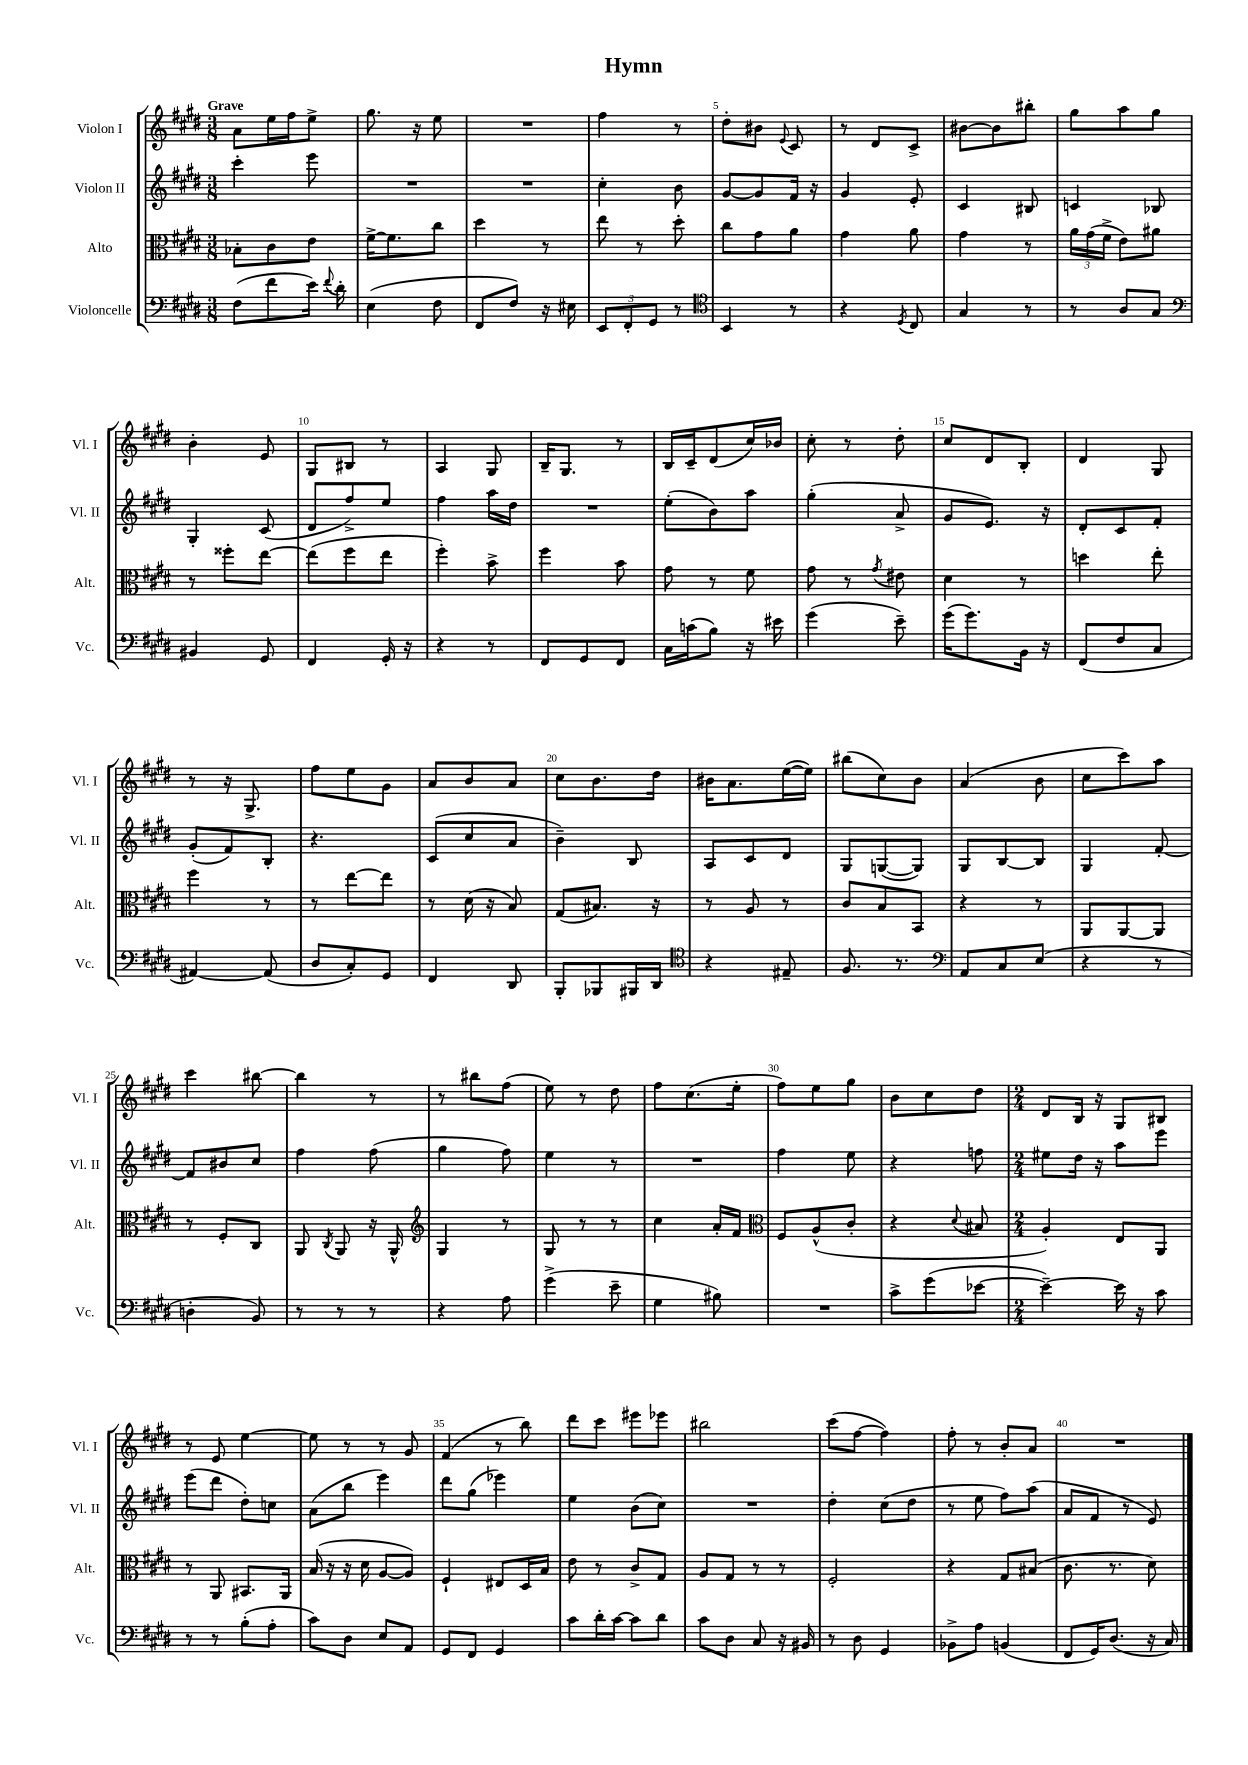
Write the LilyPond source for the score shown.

\header { title = "Hymn" }
<<
\new StaffGroup <<
\new Staff = "s0" \with { instrumentName = "Violon I" shortInstrumentName = "Vl. I" } {
    \clef treble \key e \major \numericTimeSignature \time 3/8 \tempo "Grave"
    \autoBeamOff a'8[ e''16 fis''16 e''8]-> |
    gis''8. r16 e''8 |
    R4. |
    fis''4 r8 |
    dis''8[-. bis'8] \appoggiatura { e'8 } cis'8 |
    r8 dis'8[ cis'8]-> |
    bis'8[~ bis'8 bis''8]-. |
    gis''8[ a''8 gis''8] |
    b'4-. e'8 |
    gis8[ bis8] r8 |
    a4 gis8 |
    b16[-- gis8.] r8 |
    b16[ cis'16-- dis'8( cis''16) bes'16] |
    cis''8-. r8 dis''8-. |
    cis''8[ dis'8 b8]-. |
    dis'4 gis8 |
    r8 r16 gis8.-> |
    fis''8[ e''8 gis'8] |
    a'8[ b'8 a'8] |
    cis''8[ b'8. dis''16] |
    bis'16[ a'8. e''16~( e''16]) |
    bis''8[( cis''8) b'8] |
    a'4( b'8 |
    cis''8[ cis'''8) a''8] |
    cis'''4 bis''8~ |
    bis''4 r8 |
    r8 bis''8[ fis''8]( |
    e''8) r8 dis''8 |
    fis''8[ cis''8.( e''16]-. |
    fis''8[) e''8 gis''8] |
    b'8[ cis''8 dis''8] |
    \numericTimeSignature \time 2/4 dis'8[ b16] r16 gis8[ bis8] |
    r8 e'8 e''4~ |
    e''8 r8 r8 gis'8 |
    fis'4( r8 b''8) |
    dis'''8[ cis'''8] eis'''8[ ees'''8] |
    bis''2 |
    cis'''8[( fis''8]~ fis''4) |
    fis''8-. r8 b'8[-. a'8] |
    R2 \bar "|." |
}
\new Staff = "s1" \with { instrumentName = "Violon II" shortInstrumentName = "Vl. II" } {
    \clef treble \key e \major \numericTimeSignature \time 3/8
    \autoBeamOff cis'''4-. e'''8 |
    R4. |
    R4. |
    cis''4-. b'8 |
    gis'8[~ gis'8 fis'16] r16 |
    gis'4 e'8-. |
    cis'4 bis8 |
    c'4 bes8 |
    gis4-. cis'8( |
    dis'8[ fis''8->) e''8] |
    fis''4 a''16[ dis''16] |
    R4. |
    e''8[-.( b'8) a''8] |
    gis''4-.( a'8-> |
    gis'8[ e'8.]) r16 |
    dis'8[-. cis'8 fis'8]-. |
    gis'8[-.( fis'8) b8]-. |
    r4. |
    cis'8[( cis''8 a'8] |
    b'4--) b8 |
    a8[ cis'8 dis'8] |
    gis8[ g8~( g8]) |
    gis8[ b8~ b8] |
    gis4 fis'8~-. |
    fis'8[ bis'8 cis''8] |
    fis''4 fis''8( |
    gis''4 fis''8) |
    e''4 r8 |
    R4. |
    fis''4 e''8 |
    r4 f''8 |
    \numericTimeSignature \time 2/4 eis''8[ dis''16] r16 a''8[ e'''8] |
    e'''8[( dis'''8] dis''8[-.) c''8] |
    a'8[( b''8] e'''4) |
    dis'''8[ gis''8]( ees'''4) |
    e''4 b'8[( cis''8]) |
    R2 |
    dis''4-. cis''8[( dis''8] |
    r8 e''8 fis''8[) a''8]( |
    a'8[ fis'8] r8 e'8) \bar "|." |
}
\new Staff = "s2" \with { instrumentName = "Alto" shortInstrumentName = "Alt." } {
    \clef alto \key e \major \numericTimeSignature \time 3/8
    \autoBeamOff bes8[-. cis'8 e'8] |
    fis'16[~-> fis'8. cis''8] |
    dis''4 r8 |
    e''8 r8 dis''8-. |
    cis''8[ gis'8 a'8] |
    gis'4 a'8 |
    gis'4 r8 |
    \tuplet 3/2 { a'16[ gis'16( fis'16]-> } e'8[) ais'8] |
    r8 fisis''8[-. e''8]~ |
    e''8[( fis''8 e''8] |
    fis''4-.) b'8-> |
    fis''4 b'8 |
    gis'8 r8 fis'8 |
    gis'8 r8 \acciaccatura { gis'8 } eis'8 |
    dis'4 r8 |
    d''4 e''8-. |
    fis''4 r8 |
    r8 e''8[~ e''8] |
    r8 dis'16( r16 b8) |
    gis8[( bis8.]) r16 |
    r8 a8 r8 |
    cis'8[ b8 b,8] |
    r4 r8 |
    a,8[ a,8~ a,8] |
    r8 fis8[-. cis8] |
    a,8 \acciaccatura { cis8 } a,8 r16 a,16-^ |
    \clef treble gis4 r8 |
    gis8 r8 r8 |
    cis''4 a'16[-. fis'16] |
    \clef alto fis8[ a8-^( cis'8]-. |
    r4 \appoggiatura { dis'8 } bis8 |
    \numericTimeSignature \time 2/4 a4-.) e8[ a,8] |
    r8 a,8 bis,8.[ a,16] |
    b16( r16 r16 dis'16 a8[~ a8]) |
    fis4-! eis8[ dis16 b16] |
    e'8 r8 cis'8[-> gis8] |
    a8[ gis8] r8 r8 |
    fis2-. |
    r4 gis8[ bis8]( |
    cis'8. r8. dis'8) \bar "|." |
}
\new Staff = "s3" \with { instrumentName = "Violoncelle" shortInstrumentName = "Vc." } {
    \clef bass \key e \major \numericTimeSignature \time 3/8
    \autoBeamOff fis8[( fis'8 e'16]) \appoggiatura { fis'8 } dis'16-. |
    e4( fis8 |
    fis,8[ fis8]) r16 eis16 |
    \tuplet 3/2 { e,8[ fis,8-. gis,8] } r8 |
    \clef tenor b,4 r8 |
    r4 \acciaccatura { dis8 } cis8 |
    gis4 r8 |
    r8 a8[ gis8] |
    \clef bass bis,4 gis,8 |
    fis,4 gis,16-. r16 |
    r4 r8 |
    fis,8[ gis,8 fis,8] |
    cis16[ c'16( b8]) r16 eis'16 |
    gis'4( e'8--) |
    gis'16[( gis'8.) b,16] r16 |
    fis,8[( fis8 cis8] |
    ais,4~) ais,8( |
    dis8[ cis8-.) gis,8] |
    fis,4 dis,8 |
    b,,8[-. bes,,8 bis,,16 dis,16] |
    \clef tenor r4 eis8-- |
    fis8. r8. |
    \clef bass a,8[ cis8 e8]( |
    r4 r8 |
    d4-. b,8) |
    r8 r8 r8 |
    r4 a8 |
    gis'4->( e'8-- |
    gis4 bis8) |
    R4. |
    cis'8[-> gis'8( ees'8]~ |
    \numericTimeSignature \time 2/4 ees'4~--) ees'16 r16 cis'8 |
    r8 r8 b8[-.( a8]-. |
    cis'8[) dis8] e8[ a,8] |
    gis,8[ fis,8] gis,4 |
    cis'8[ dis'16-. cis'16]~ cis'8[ dis'8] |
    cis'8[ dis8] cis8 r16 bis,16 |
    r8 dis8 gis,4 |
    bes,8[-> a8] b,4( |
    fis,8[ gis,16) dis8.]( r16 cis16) \bar "|." |
}
>>
>>
\layout { \context { \Score \override BarNumber.break-visibility = ##(#f #t #t) barNumberVisibility = #(every-nth-bar-number-visible 5) } }
